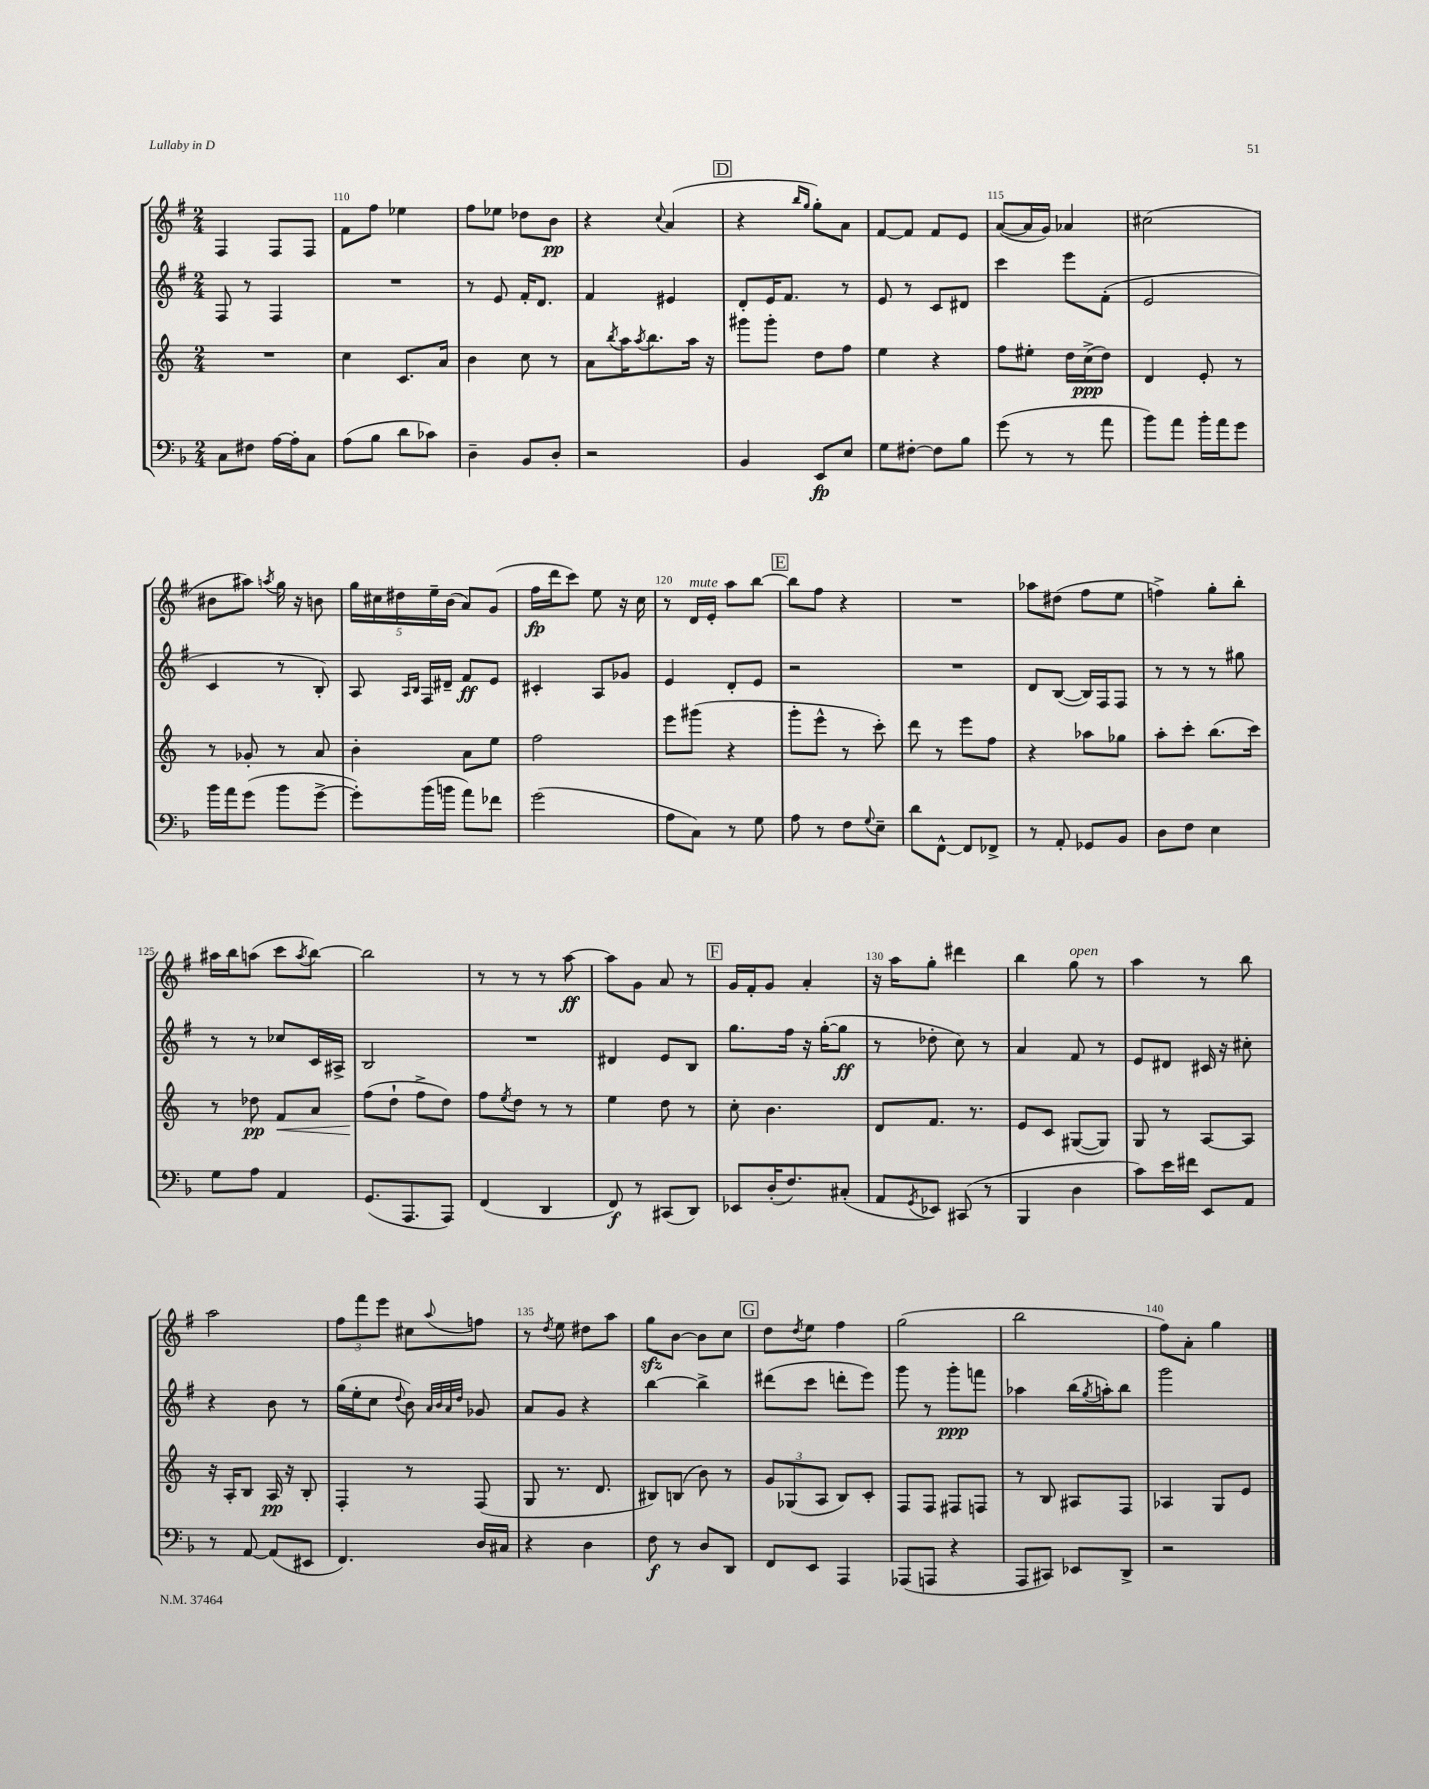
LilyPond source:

<<
\new StaffGroup <<
\new Staff = "s0" {
    \clef treble \key g \major \numericTimeSignature \time 2/4
    fis4 fis8 fis8 |
    fis'8 fis''8 ees''4 |
    fis''8 ees''8 des''8 b'8\pp |
    r4 \appoggiatura { c''8 } a'4( |
    \mark \markup { \box "D" } r4 \grace { b''16 g''16 } g''8-.) a'8 |
    fis'8~ fis'8 fis'8 e'8 |
    a'8~( a'16 g'16) aes'4 |
    cis''2( |
    bis'8 ais''8) \acciaccatura { a''8 } g''16 r16 b'8 |
    \tuplet 5/4 { g''16 cis''16 dis''16 e''16-- b'16( } a'8) g'8( |
    fis''16\fp d'''16 c'''8) e''8 r16 c''16 |
    r8 d'16^\markup { \italic "mute" } e'16-. a''8 b''8~ |
    \mark \markup { \box "E" } b''8 fis''8 r4 |
    R2 |
    aes''8 dis''8( fis''8 e''8 |
    f''4->) g''8-. b''8-. |
    ais''16 b''16 a''8( c'''8 \acciaccatura { a''8 } b''8~) |
    b''2 |
    r8 r8 r8 a''8~\ff |
    a''8 g'8 a'8 r8 |
    \mark \markup { \box "F" } g'16 fis'16-. g'8 a'4-. |
    r16 a''16 g''8-. dis'''4 |
    b''4 g''8^\markup { \italic "open" } r8 |
    a''4 r8 b''8 |
    a''2 |
    \tuplet 3/2 { fis''8 fis'''8 e'''8 } cis''8 \appoggiatura { a''8 } f''8 |
    r8 \acciaccatura { d''8 } e''8 dis''8 a''8 |
    g''8\sfz b'8~ b'8 c''8 |
    \mark \markup { \box "G" } d''8 \acciaccatura { d''8 } e''8 fis''4 |
    g''2( |
    b''2 |
    fis''8) a'8-. g''4 \bar "|." |
}
\new Staff = "s1" {
    \clef treble \key g \major \numericTimeSignature \time 2/4
    fis8 r8 fis4 |
    R2 |
    r8 e'8 fis'16-. d'8. |
    fis'4 eis'4 |
    \mark \markup { \box "D" } d'8-. e'16 fis'8. r8 |
    e'8 r8 c'8 dis'8 |
    c'''4 e'''8 fis'8-.( |
    e'2 |
    c'4 r8 b8-.) |
    a8 \grace { a16 b16 } fis16 dis'16-- fis'8\ff e'8 |
    cis'4-. a8 ges'8 |
    e'4 d'8-. e'8 |
    \mark \markup { \box "E" } r2 |
    R2 |
    d'8 b8~( b16) fis16 fis8 |
    r8 r8 r8 gis''8 |
    r8 r8 ces''8 c'16 ais16-> |
    b2 |
    R2 |
    dis'4 e'8 b8 |
    \mark \markup { \box "F" } g''8. fis''16 r16 g''16~-.( g''8\ff |
    r8 des''8-. c''8) r8 |
    a'4 fis'8 r8 |
    e'8 dis'8 cis'16 r16 cis''8-. |
    r4 b'8 r8 |
    g''16( e''16-. c''8 \appoggiatura { d''8 } b'8) \grace { a'32 b'32 a'32 d''32 } ges'8 |
    a'8 g'8 r4 |
    b''4~ b''4-> |
    \mark \markup { \box "G" } dis'''8( c'''8 d'''8-. e'''8) |
    g'''8 r8 g'''8-.\ppp f'''8 |
    aes''4 b''16( \acciaccatura { g''8 } a''16-.) b''8 |
    g'''2 \bar "|." |
}
\new Staff = "s2" {
    \clef treble \key c \major \numericTimeSignature \time 2/4
    R2 |
    c''4 c'8. a'16 |
    b'4 c''8 r8 |
    a'8 \acciaccatura { b''8 } a''16 \acciaccatura { a''8 } b''8. a''16 r16 |
    \mark \markup { \box "D" } gis'''8 gis'''8-. d''8 f''8 |
    e''4 r4 |
    f''8 eis''8-. d''16 c''16->\ppp( d''8) |
    d'4 e'8-. r8 |
    r8 ges'8-. r8 a'8 |
    b'4-. a'8 e''8 |
    f''2 |
    e'''8 gis'''8( r4 |
    \mark \markup { \box "E" } g'''8-. e'''8-^ r8 c'''8-.) |
    d'''8 r8 e'''8 f''8 |
    r4 aes''8 ges''8 |
    a''8-. c'''8-. b''8.( c'''16) |
    r8 des''8\pp f'8\< a'8 |
    f''8\!( d''8-! f''8-> d''8) |
    f''8 \acciaccatura { e''8 } d''8 r8 r8 |
    e''4 d''8 r8 |
    \mark \markup { \box "F" } c''8-. b'4. |
    d'8 f'8. r8. |
    e'8 c'8 gis8~( gis8) |
    g8 r8 a8~ a8 |
    r16 a16-. b8 a16\pp r16 b8-. |
    f4-. r8 f8( |
    g8 r8. d'8. |
    bis8) b8( b'8) r8 |
    \mark \markup { \box "G" } \tuplet 3/2 { g'8 ges8( a8 } b8) c'8-. |
    f8 f8 fis8 f8 |
    r8 b8 ais8 f8 |
    aes4 g8 e'8 \bar "|." |
}
\new Staff = "s3" {
    \clef bass \key f \major \numericTimeSignature \time 2/4
    c8 fis8 a16~ a16-. c8 |
    a8( bes8 d'8 ces'8) |
    d4-- bes,8 d8-. |
    r2 |
    \mark \markup { \box "D" } bes,4 e,8\fp e8 |
    g8 fis8~-. fis8 bes8 |
    g'8( r8 r8 a'8 |
    bes'8) a'8 bes'16-. a'16 g'8 |
    bes'16 a'16 g'8( bes'8 g'8~-> |
    g'8-.) bes'16( b'16 a'8) fes'8 |
    g'2( |
    a8 c8) r8 g8 |
    \mark \markup { \box "E" } a8 r8 f8 \appoggiatura { g8 } e8-- |
    d'8 f,8~-^ f,8 fes,8-> |
    r8 a,8-. ges,8 bes,8 |
    d8 f8 e4 |
    g8 a8 a,4 |
    g,8.( a,,8. a,,8) |
    f,4( d,4 |
    f,8\f) r8 cis,8( d,8) |
    \mark \markup { \box "F" } ees,8 d16-.( f8.) cis8-.( |
    a,8 \acciaccatura { g,8 } ees,8) cis,8( r8 |
    bes,,4 d4 |
    c'8) e'16 fis'16 e,8 a,8 |
    r8 a,8~ a,8( eis,8 |
    f,4.) d16 cis16 |
    r4 d4 |
    f8\f r8 d8 d,8 |
    \mark \markup { \box "G" } f,8 e,8 a,,4 |
    aes,,8( a,,8 r4 |
    a,,8 cis,8) ees,8 d,8-> |
    r2 \bar "|." |
}
>>
>>
\layout { \context { \Score currentBarNumber = #109 \override BarNumber.break-visibility = ##(#f #t #t) barNumberVisibility = #(every-nth-bar-number-visible 5) } }
